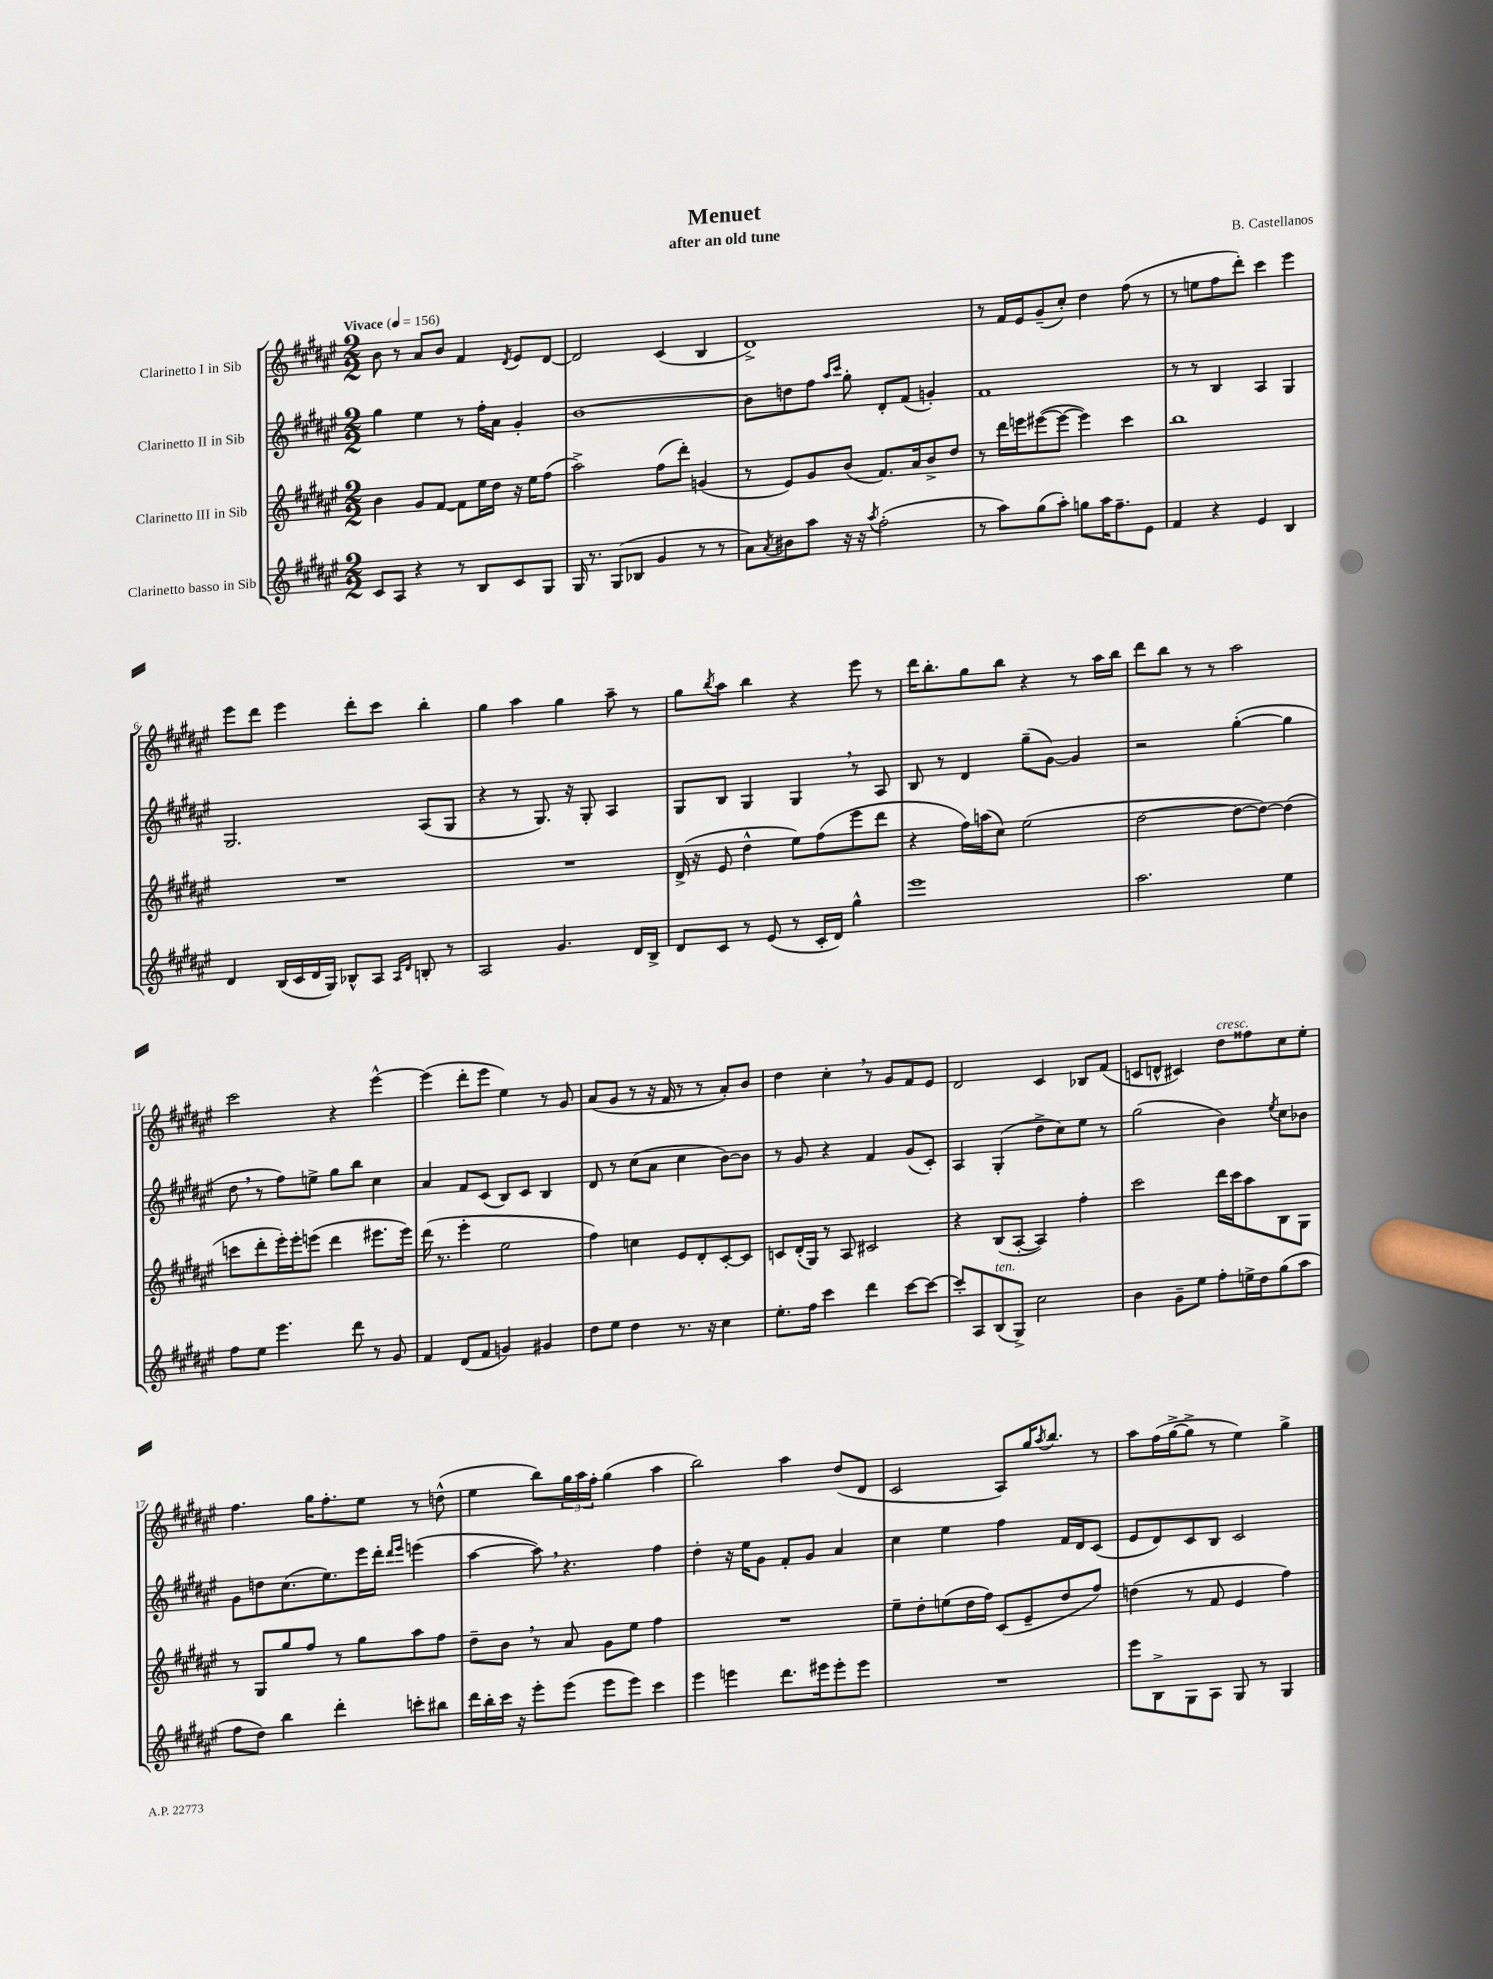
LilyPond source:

\header { title = "Menuet" composer = "B. Castellanos" subtitle = "after an old tune" }
<<
\new StaffGroup <<
\new Staff = "s0" \with { instrumentName = "Clarinetto I in Sib" } {
    \clef treble \key fis \major \numericTimeSignature \time 2/2 \tempo "Vivace" 4 = 156
    b'8 r8 ais'8 b'8 fis'4 \acciaccatura { dis'8 } eis'8 dis'8~ |
    dis'2 cis'4( b4 |
    dis'1->) |
    r8 fis'16 eis'16 gis'8--( cis''8-.) dis''4 fis''8( r8 |
    r8 e''8 fis''8 dis'''8-.) cis'''4 eis'''4 |
    eis'''8 dis'''8 eis'''4 dis'''8-. cis'''8 b''4-. |
    gis''4 ais''4 gis''4 ais''8-- r8 |
    gis''8 \acciaccatura { b''8 } ais''8 b''4 r4 eis'''8 r8 |
    dis'''16 b''8.-. gis''8 b''8 r4 r8 ais''16 b''16 |
    dis'''8 b''8 r8 r8 ais''2 |
    cis'''2 r4 eis'''4~-^ |
    eis'''4( dis'''8-. eis'''8 eis''4) r8 gis'8 |
    ais'8( gis'8 r8 r16 fis'16 r8 r8 ais'8-.) b'8 |
    dis''4 cis''4-. \breathe r8 gis'8 fis'8 eis'8 |
    dis'2 cis'4 bes8 fis'8( |
    c'8 d'8-^ cis'4) dis''8^\markup { \italic "cresc." } fisis''8 cis''8 eis''8-. |
    fis''4. gis''16 fis''8.-. eis''8 r8 d''8-^( |
    eis''4 b''8) \tuplet 3/2 { gis''16 ais''16 fis''16-. } gis''4( ais''4 |
    b''2) ais''4 dis''8( dis'8 |
    cis'2 ais8) gis''16 \acciaccatura { ais''8 } b''8. r8 |
    ais''8 fis''16( gis''16~-> gis''8-> r8 eis''4) gis''4-> \bar "|." |
}
\new Staff = "s1" \with { instrumentName = "Clarinetto II in Sib" } {
    \clef treble \key fis \major \numericTimeSignature \time 2/2
    gis''4 eis''4 r8 fis''16-. ais'16 gis'4-. |
    b'1~ |
    b'8 d''8 fis''8 \grace { ais''16 cis'''16 } gis''8-. dis'8-. fis'8( g'4-.) |
    fis'1 |
    r8 r8 b4 ais4 gis4 |
    gis2. ais8( gis8 |
    r4 r8 gis8.) r16 gis8-. ais4 |
    gis8 b8 gis4 gis4 \breathe r8 ais8 |
    b8 r8 dis'4 gis''8--( gis'8~) gis'4 |
    r2 gis''4~-.( gis''4 |
    dis''8 \breathe r8 fis''8) e''8-> gis''8 b''8 cis''4 |
    ais'4 fis'8 cis'8( b8) cis'8 b4 |
    dis'8 r8 cis''8( ais'8 cis''4 b'8~) b'8 |
    r8 gis'8 r4 fis'4 gis'8( cis'8-.) |
    ais4 gis4-.( dis''8-> cis''8) eis''8 r8 |
    gis''2( b'4) \acciaccatura { eis''8 } cis''8 bes'8 |
    gis'8 d''8 cis''8.( eis''8.) eis'''16 dis'''16-. \grace { dis'''16 eis'''16 } e'''4( |
    ais''4~ ais''8) \breathe r4. fis''4 |
    dis''4-. r16 eis''16 gis'8 fis'8-. gis'8 ais'4 |
    cis''4 eis''4 fis''4 fis'16 dis'16 cis'8( |
    eis'8 dis'8) cis'8 b8 cis'2 \bar "|." |
}
\new Staff = "s2" \with { instrumentName = "Clarinetto III in Sib" } {
    \clef treble \key fis \major \numericTimeSignature \time 2/2
    b'4 gis'8 fis'8~ fis'8 eis''16 dis''16 r16 eis''16 fis''8( |
    ais''2->) fis''8( dis'''8-.) g'4( |
    r8 eis'8) gis'8 b'8( fis'8.) ais'16 b'8-> dis''8 |
    r8 dis'''16 e'''16 eis'''8~( eis'''8~ eis'''4) cis'''4 |
    b''1 |
    R1 |
    R1 |
    dis'16->( r16 eis'8 dis''4-^ eis''8) fis''8( eis'''8 dis'''8 |
    r4 fis''16) a''16( cis''8) eis''2( |
    dis''2~ dis''8~ dis''8~) dis''4( |
    c'''8 dis'''8-. eis'''16-.) eis'''16-. e'''8( dis'''4 eis'''8. eis'''16) |
    dis'''16( r8. eis'''4-. eis''2 |
    fis''4) c''4 eis'8 dis'8-. cis'8~-. cis'8 |
    c'8 dis'16-.( gis16) r8 ais8 cis'2 |
    r4 b8( ais8~-. ais4) fis''4-. |
    cis'''2 dis'''16 cis'''16 ais''8 b8 gis8 |
    r8 gis8 gis''8 fis''8 r8 gis''8 ais''8 fis''8 |
    dis''8-- b'8 \breathe r8 ais'8 gis'8 eis''8 fis''4 |
    R1 |
    eis''8-- dis''8-. e''8( dis''16 fis''16) cis'8( eis'8-- dis''8 fis''8) |
    d''4( r8 fis'8 eis'4 fis''4) \bar "|." |
}
\new Staff = "s3" \with { instrumentName = "Clarinetto basso in Sib" } {
    \clef treble \key fis \major \numericTimeSignature \time 2/2
    cis'8 ais8 r4 r8 b8 cis'8 gis8 |
    gis16 r8. gis8( bes8 gis'4 r8 r8 |
    ais'8) \acciaccatura { ais'8 } bis'8 ais''8 r16 r16 \acciaccatura { ais''8 } fis''2-.( |
    r8 ais''8) gis''8( ais''8-.) g''8 ais''16 fis''8.-- eis'8 |
    fis'4 r4 eis'4 b4 |
    dis'4 b16( cis'16 dis'16 gis16) bes8-^ ais8 \grace { ais16 dis'16 } b8-. r8 |
    ais2 gis'4. dis'16 b16-> |
    dis'8 cis'8 r8 eis'8( r8 cis'16-. dis'16) gis''4-^ |
    eis'''1 |
    ais''2. eis''4 |
    fis''8 eis''8 eis'''4. dis'''8 r8 gis'8 |
    fis'4 dis'8( fis'8 g'4) gis'4 |
    dis''8 eis''8 dis''4 r8. r16 cis''4 |
    eis''8.-. fis''16 cis'''4 dis'''4 cis'''8~ cis'''8~ |
    cis'''8-. ais8 b8^\markup { \italic "ten." }( gis8->) cis''2 |
    b'4 gis'8-- eis''8 fis''8-. e''16-> dis''16 gis''8( ais''8 |
    fis''8 dis''8) b''4 dis'''4-. c'''8-. bis''8 |
    dis'''16 b''16-. cis'''16 r16 eis'''8-. eis'''8( eis'''8 eis'''8) cis'''4 |
    eis'''4 e'''4 dis'''8. eis'''16 eis'''8-. eis'''8 |
    R1 |
    eis'''8 b8-> gis8 ais8 gis8 r8 gis4 \bar "|." |
}
>>
>>
